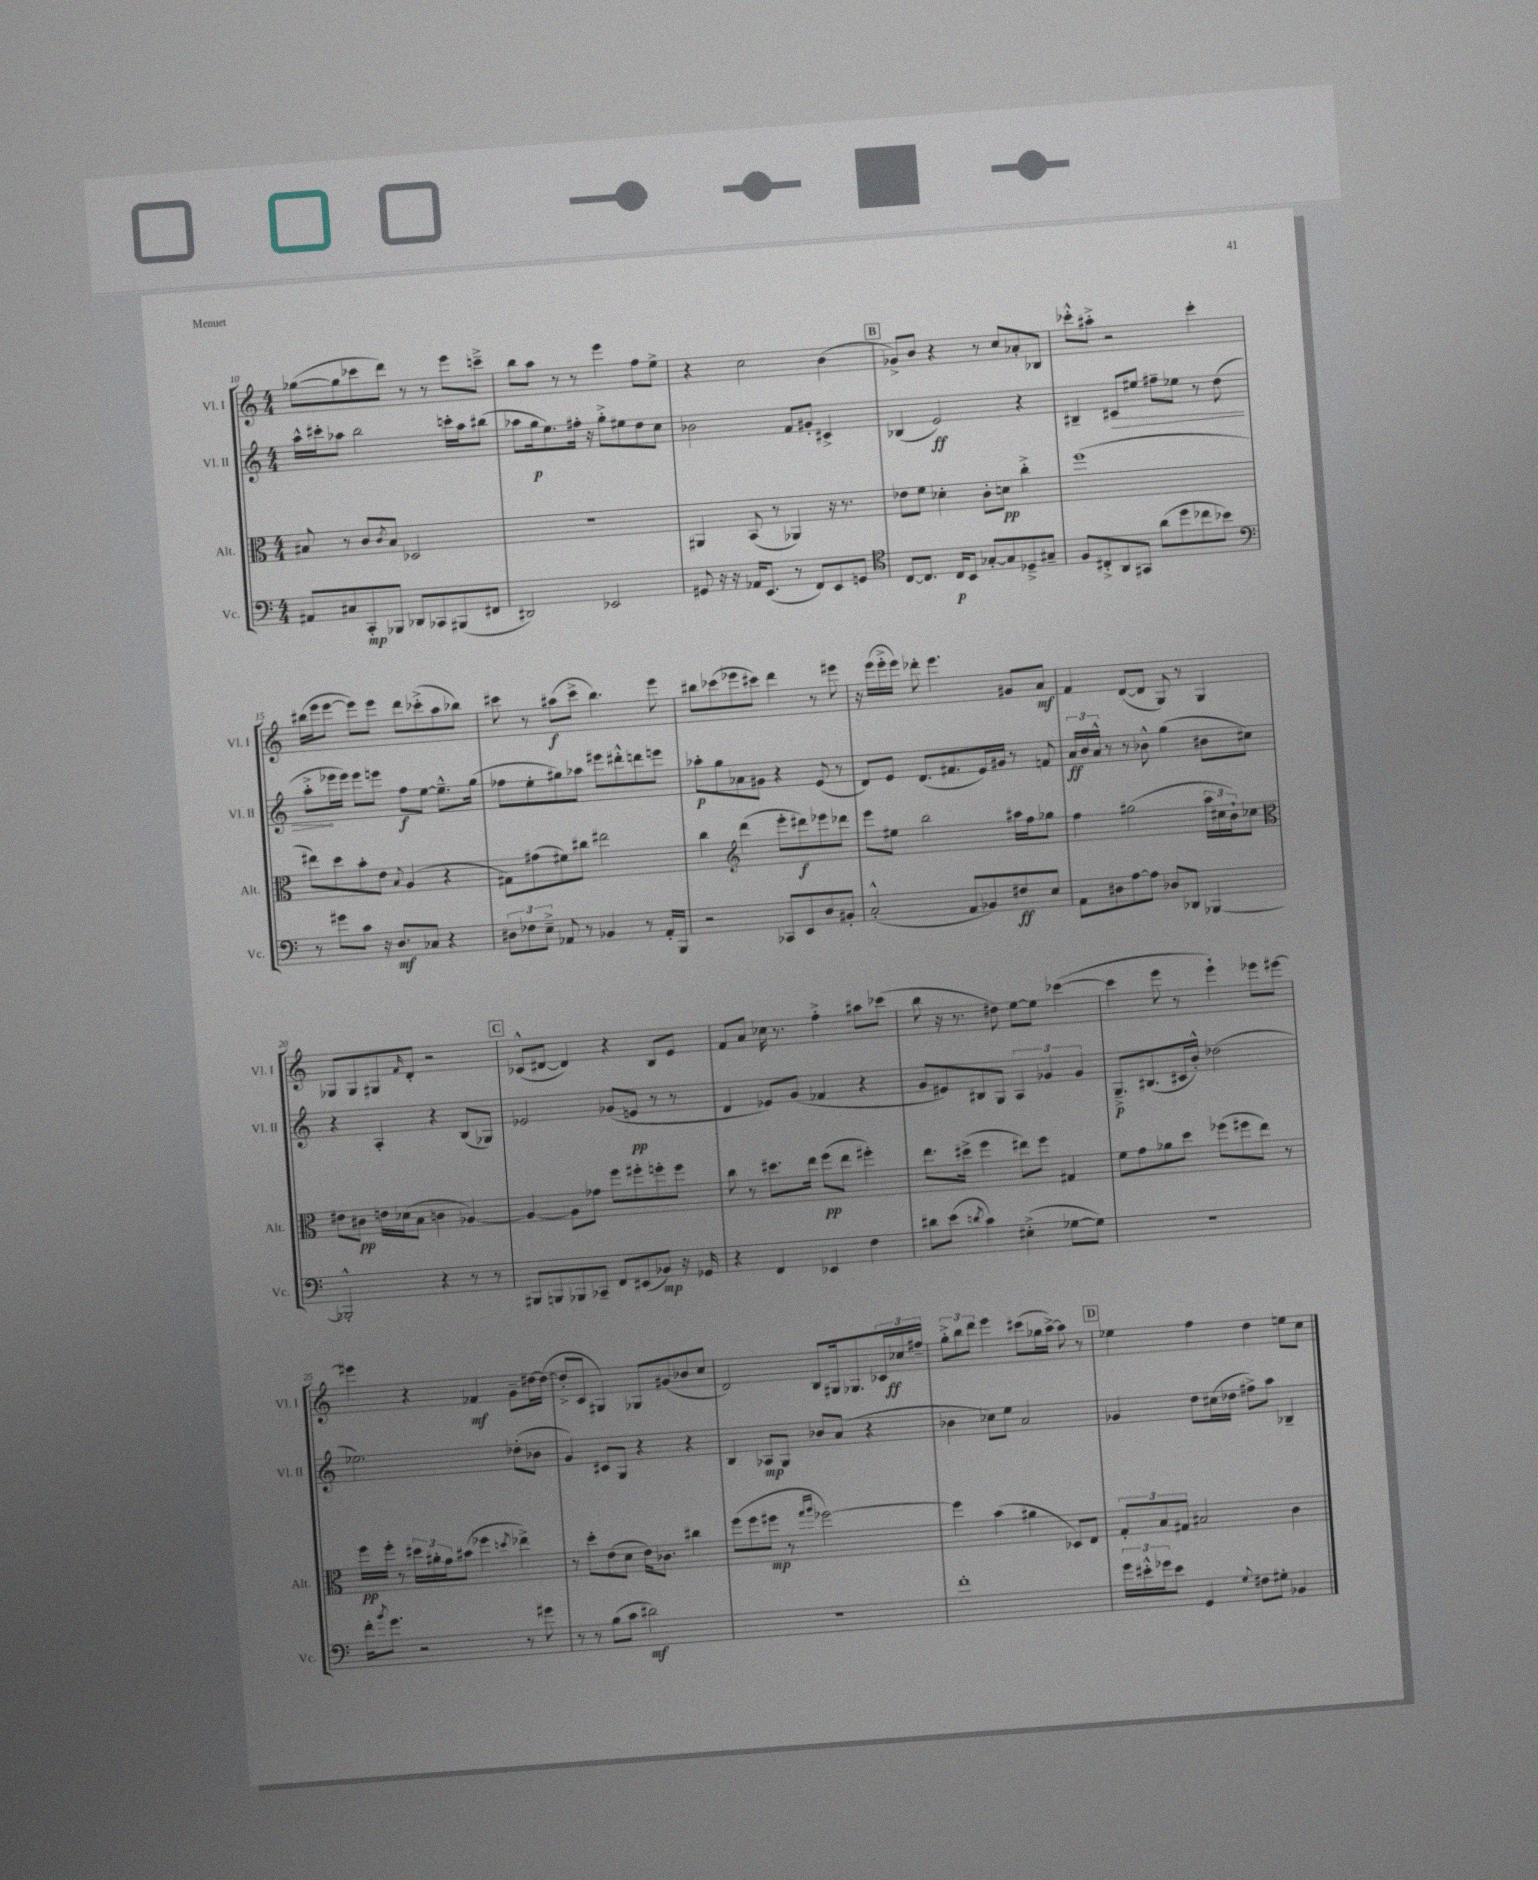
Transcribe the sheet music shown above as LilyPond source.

<<
\new StaffGroup <<
\new Staff = "s0" \with { instrumentName = "Vl. I" shortInstrumentName = "Vl. I" } {
    \clef treble \key c \major \numericTimeSignature \time 4/4
    ges''8~( ges''8 ces'''8 d'''8) r8 r8 e'''8 c'''8---> |
    b''8 a''8 r8 r8 e'''4 f''8 e''8-> |
    r4 c''2 b'4( |
    \mark \markup { \box "B" } ges'8->) b'8 r4 r8 c''8 aes'8-. bes8 |
    ces'''8-.-^ ais''8-.-> r2 ces'''4-. |
    bis''16( e'''16 e'''8~ e'''8) e'''8 d'''8 ces'''8-.->( a''8 bes''8) |
    cis'''8 r8 ais''8\f( cis'''8-> b''4.) e'''8 |
    bis''8 ces'''8( ees'''8 cis'''8) d'''4 r8 eis'''8 |
    r16 e'''16( e'''16-.-> e'''16) des'''8-. e'''4. gis'8 a'8\mf |
    f'4 d'8~( d'8 g8) r8 g4 |
    ges8 ges8 gis8 \grace { f'16 } d'8-. r2 |
    \mark \markup { \box "C" } ces'8-^( dis'8~ dis'4) r4 b8 e'8 |
    f'8 a'8 ces''16 r8. f''4-.-> ais''8 ces'''8( |
    b''8 r16 r8. dis''8) e''8~ e''8 ces'''4~( |
    ces'''4 e'''8 r8 e'''4-!) ees'''8 eis'''8~ |
    eis'''4 r4 fes'4\mf g'8-- dis''16~ dis''16~( |
    dis''8-.-> c'8 gis4) ges8 gis'8( bes'8 c''8 |
    d'2) b8 gis16 ges8. \tuplet 3/2 { ces'16 ces''16\ff fis''16-- } |
    \tuplet 3/2 { g''8-.-> b''8 d'''8 } e'''4 cis'''8( ges''16 a''16~->) a''8 r8 |
    \mark \markup { \box "D" } ees''4 f''4 d''4 e''8 c''8 \bar "|." |
}
\new Staff = "s1" \with { instrumentName = "Vl. II" shortInstrumentName = "Vl. II" } {
    \clef treble \key c \major \numericTimeSignature \time 4/4
    a''16-^ cis'''16-. aes''8 b''2 c'''16-. aes''16 bis''8( |
    aes''8 g''16\p e''8.) fis''16-. r16 g''8-.-> eis''8 d''8 c''8 |
    bes'2 f'8 gis'8-. cis'4-> |
    \mark \markup { \box "B" } bes4( e'2\ff) r4 |
    bis4-- \once \override Hairpin.circled-tip = ##t cis'8\> eis''8 fis''8-- ees''8 r8 d''8( |
    a''8-.->\! ees'''16 ees'''16) ees'''8 e'''8 f''8\f e''8~ e''8.---^ g''16( |
    fes''8 e''8-. gis''8) aes''8 eis'''8 dis'''8-.-^ d'''8 e'''8 |
    aes''8-.\p g''8 aes'8 gis'8 r4 e'8( r8 |
    d'8) e'8 d'8.( fis'8. e'16) gis'16 r8 f'8 |
    \tuplet 3/2 { a'16\ff b'16 a'16-^ } r8 r8 bes'8-^ g''4( bis'8 cis''8) |
    r4 a4-. r4 b8( ges8) |
    \mark \markup { \box "C" } ees'2 ges'8( e'8\pp r8 r8 |
    d'4 ees'8) g'8( fes'4 r4 |
    g'8 eis'8) bis8 g8 \tuplet 3/2 { a4 ges'4 ges'4 } |
    g8.--->\p bis8.( cis'16 b'16-.-^) des''2( |
    ees''2.) des''8-.( bes'8 |
    g'4) cis'8 g8 r4 r4 |
    b4 aes8\mp g8 bes'8 a'8( r4 |
    bes'4 ces''8) e''8 a'2 |
    \mark \markup { \box "D" } ges'4 d''8 cis''16( des''16 fis''8->) a''8 bes4-- \bar "|." |
}
\new Staff = "s2" \with { instrumentName = "Alt." shortInstrumentName = "Alt." } {
    \clef alto \key c \major \numericTimeSignature \time 4/4
    bis8 r8 c'8 \acciaccatura { c'8 } bis8 des2 |
    R1 |
    ais,4 b,8( r8 aes,4) r16 r8. |
    \mark \markup { \box "B" } ees'8 f'8 des'4-. c'8-. d'8\pp c''4-.-> |
    f''1( |
    eis''8) d''8 b'8-. e'8 \appoggiatura { b8 } a4( r4 |
    gis8) gis'8( fis'8) cis''8 eis''2 |
    c''4 \clef treble d'''4( e'''8-. dis'''8\f) ees'''8 des'''8 |
    e'''8 eis''8 b''2 ais''16 f''16 ges''8 |
    f''4 gis''2( \tuplet 3/2 { a''16 cis''16 b'16-!) } ces''8 |
    \clef alto eis'8 cis'8\pp e'16 des'16( b8 c'4 aes4~) |
    \mark \markup { \box "C" } aes4~ aes8 ges'8 f''8 fis''8-. f''8-. f''8 |
    c''8 r8 dis''8. e''16 f''8\pp( e''8 fis''4-.) |
    e''8. dis''16->( f''4 eis''8) f''8 gis4 |
    f'8 g'8 aes'8 d''8 fes''8( fis''8 e''8) r8 |
    f''16\pp f''16-. r8 \tuplet 3/2 { dis''16 ais'16-. g'16 } bis'8( fes''4 \acciaccatura { d''8 } ees''4->) |
    r8 d''8-. e'8( d'8 e'16) ces'8. cis''4 |
    f''8( f''8 fis''8\mp r8 \grace { g''16 a''16 } fes''2~) |
    fes''4 b'4( ais'4 des8) e8 |
    \mark \markup { \box "D" } \tuplet 3/2 { g8-. b8 gis8 } bis2 c'4 \bar "|." |
}
\new Staff = "s3" \with { instrumentName = "Vc." shortInstrumentName = "Vc." } {
    \clef bass \key c \major \numericTimeSignature \time 4/4
    ais,8 cis8 c,8-.\mp bes,,8 des,8 ces,8 bis,,8( fis,8 |
    dis,2) ees,2 |
    gis,8 r16 r16 aes,16 e,8.( r8 f,8) e,8 g,8 |
    \mark \markup { \box "B" } \clef tenor c8~ c8. c16\p b,8 ges8~-. ges8 des8---> gis8-- |
    f8 cis8-.-> a,8 gis,8 a'8( d''8 ces''8 bes'8) |
    \clef bass r8 gis'8 c'8 r16 d8.\mf ces8 r4 |
    \tuplet 3/2 { dis8 fes8 e8---> } aes,8 r8 bes,4 r8 aes,16-. b,,16 |
    r2 ces,8 e,8 d8 bis,8-. |
    c2-.-^( a,8 bes,8) fis8\ff e8 |
    a,8 dis8 a8~ a8 des8 des,8 bes,,4~ |
    bes,,2-.-^ r4 r8 r8 |
    \mark \markup { \box "C" } bis,,8 b,,8 bes,,8 ces,8-- f,8 eis,8( bes,8\mp) r16 ges,16 |
    r4 f,4 ees,4 f4 |
    dis'8 e'8( \acciaccatura { d'8 } c'4) eis4-.->( ges8~ ges8) |
    r1 |
    f'16-. \acciaccatura { b'8 } g'8. r2 r8 gis'8 |
    r8 r8 b8( c'8 dis'2\mf) |
    r1 |
    f'1-. |
    \mark \markup { \box "D" } \tuplet 3/2 { g'16 eis'16-.-^ ges'16 } eis'8 g,4 \appoggiatura { g8 } fis8 gis8-. bes,4 \bar "|." |
}
>>
>>
\layout { \context { \Score currentBarNumber = #10 } }
